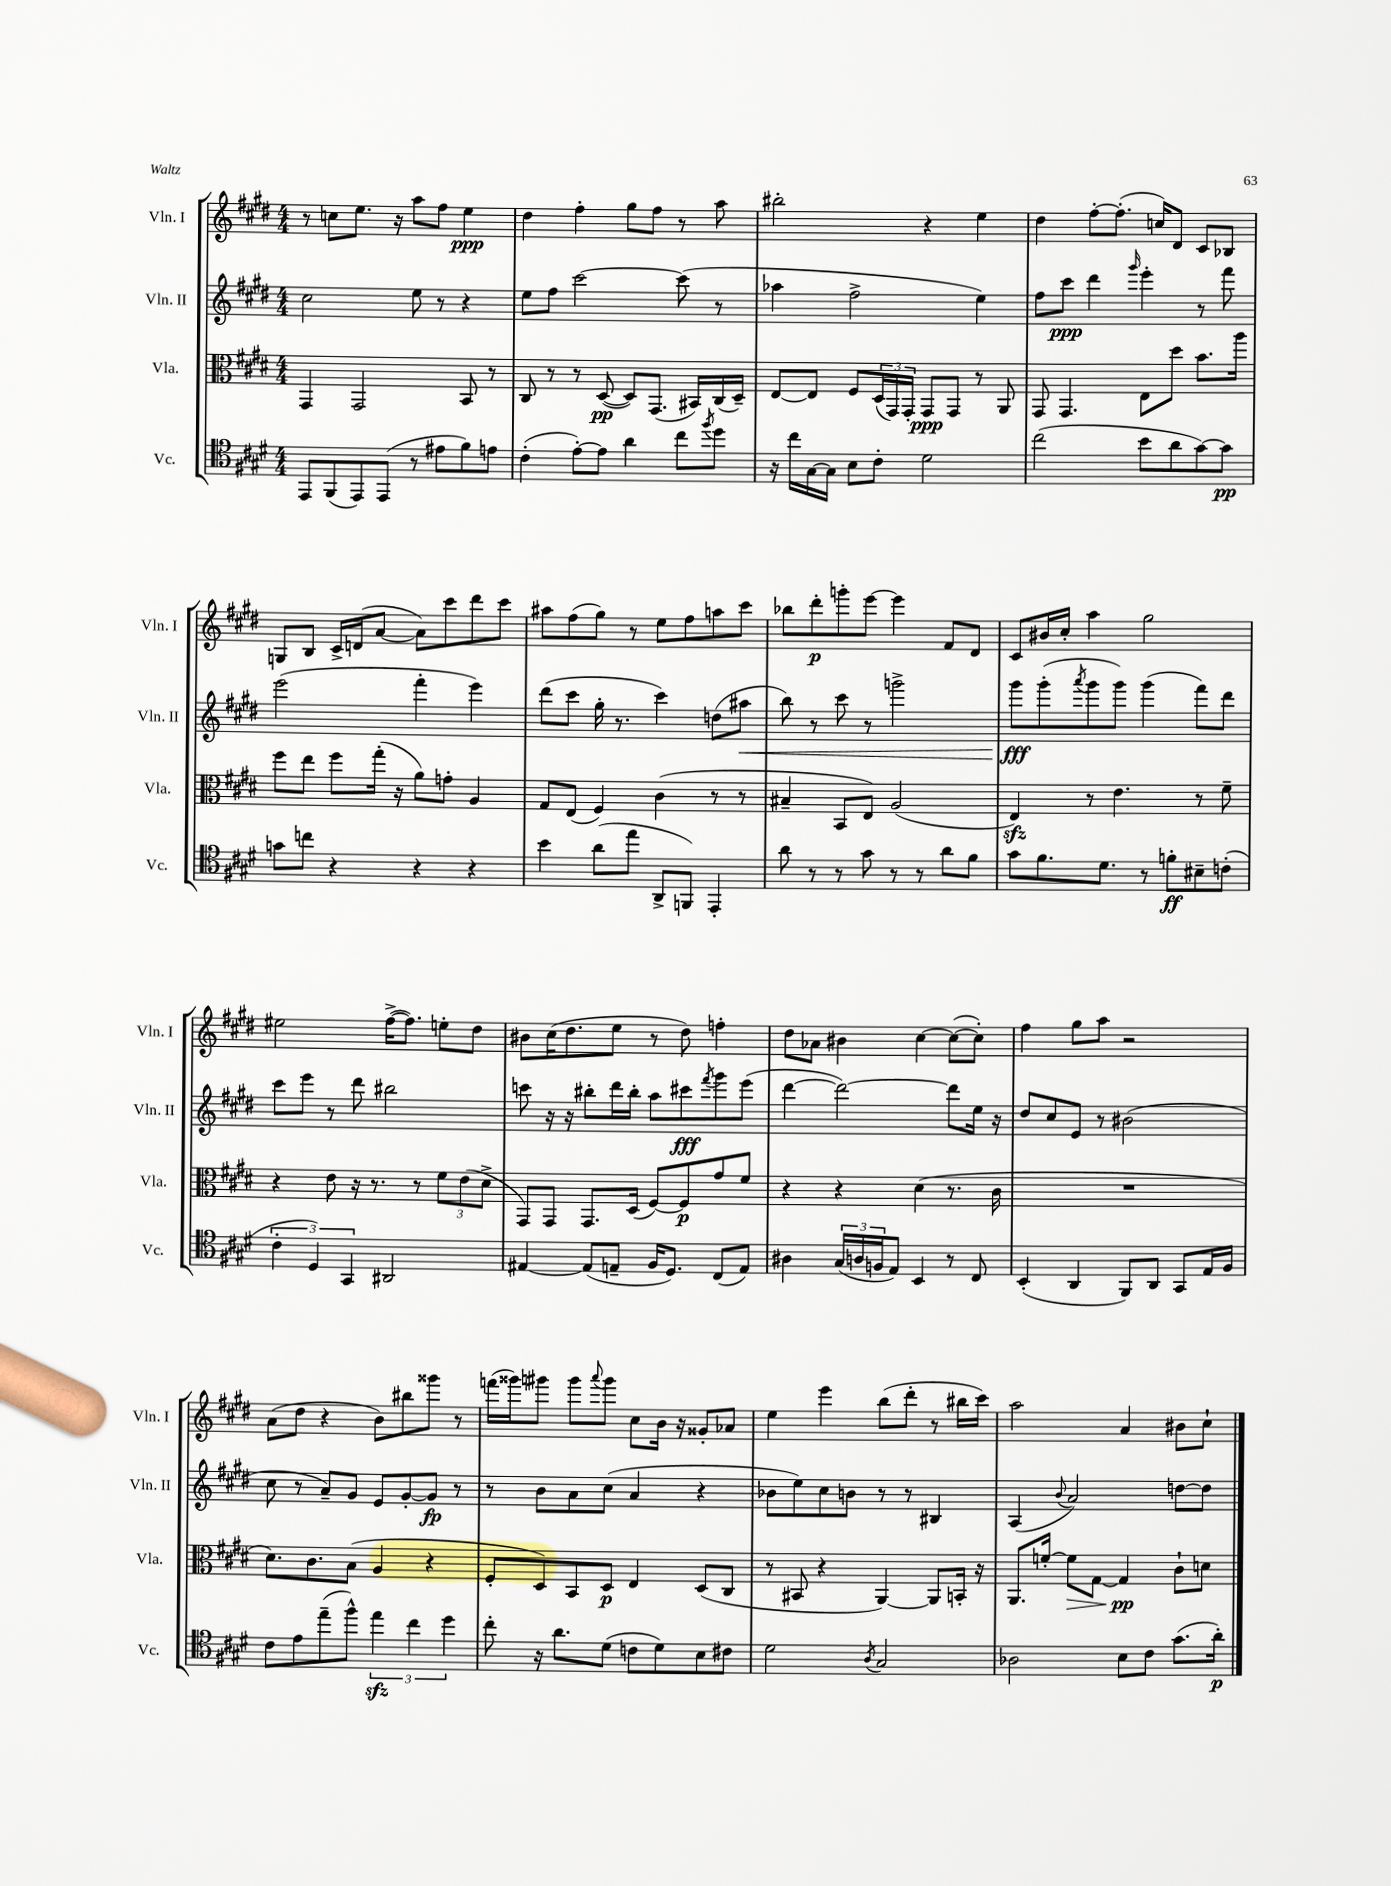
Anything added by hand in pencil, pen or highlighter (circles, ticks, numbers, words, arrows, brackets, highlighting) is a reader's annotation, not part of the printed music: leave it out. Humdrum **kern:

**kern	**kern	**kern	**kern
*staff4	*staff3	*staff2	*staff1
*clefC4	*clefC3	*clefG2	*clefG2
*k[f#c#g#d#]	*k[f#c#g#d#]	*k[f#c#g#d#]	*k[f#c#g#d#]
*M4/4	*M4/4	*M4/4	*M4/4
8EE	4GG#	2cc#	8r
(8FF#	.	.	8cc
8EE)	2GG#	.	8.ee
(8EE	.	.	.
.	.	.	16r
8r	.	8ee	8aa
8e#	.	8r	8ff#
8f#)	8BB	4r	4ee
8e	8r	.	.
=	=	=	=
(4c#'	8C#	8ee	4dd#
.	8r	8ff#	.
[8e')	8r	[2ccc#	4ff#'
8e]	([8D#	.	.
4a	8D#])	.	8gg#
.	(8.GG#	.	8ff#
8cc#	.	(8ccc#]	8r
.	16BB#)	.	.
8qff#	.	.	.
8dd#	(16C#	8r	8aa
.	16D#~)	.	.
=	=	=	=
16r	[8E	4aa-	2bb#'
16cc#	.	.	.
[16G#	8E]	.	.
16G#]	.	.	.
8B	8F#	2ff#^	.
8c#'	(24D#	.	.
.	24GG#)	.	.
.	24GG#'	.	.
2d#	8GG#	.	4r
.	8GG#	.	.
.	8r	4ee)	4ee
.	8AA	.	.
=	=	=	=
(2cc#	8GG#	8ff#	4dd#
.	4.GG#	8ccc#	.
.	.	4ddd#	[8ff#'
.	.	.	(8.ff#']
.	.	16qqggg#	.
8b	8E	4eee'	.
.	.	.	16cc)
8a	8dd#	.	8d#
[8g#)	8.b	8r	8c#
8g#]	.	8fff#	8B-
.	16aa	.	.
=	=	=	=
8g	8ff#	(2eee	8G
8cc	8ee	.	8B
4r	8ff#	.	16c#^
.	.	.	(16d
.	(16gg#'	.	[8a
.	16r	.	.
4r	8a)	4fff#'	8a])
.	8g'	.	8ccc#
4r	4A	4eee)	8ddd#
.	.	.	8ccc#
=	=	=	=
4b	8G#	(8ddd#	8aa#
.	(8E	8ccc#	(8ff#
(8a	4F#)	16gg#'	8gg#)
.	.	8.r	.
8ee	.	.	8r
8AA^	(4c#	4ccc#)	8ee
8FF)	.	.	8ff#
4EE'	8r	(8dd	8aa
.	8r	8aa#	8ccc#
=	=	=	=
8a	4B#~	8bb)	8bb-
8r	.	8r	8ddd#'
8r	8BB	8ccc#	8ggg'
8g#	8E)	8r	[8eee
8r	(2A	2ggg^	4eee]
8r	.	.	.
8a	.	.	8f#
8f#	.	.	8d#
=	=	=	=
8g#	4E)	8ggg#	8c#
8.f#	.	(8ggg#'	16b#
.	.	.	16cc#'
.	.	8qaaa	.
.	8r	8ggg#	4aa
8.d#	.	.	.
.	4.e	8ggg#)	.
8r	.	(4ggg#	2gg#
8f'	.	.	.
8B#~	8r	8fff#)	.
(8c'	8f#~	8ddd#	.
=	=	=	=
6c#'	4r	8ccc#	2ee#
.	.	8eee	.
6D#)	.	.	.
.	8e	8r	.
6GG#	.	.	.
.	16r	8ddd#	.
.	8.r	.	.
2AA#	.	2bb#	([16ff#^
.	.	.	8.ff#])
.	8r	.	.
.	12f#	.	8ee'
.	(12e	.	.
.	.	.	8dd#
.	12d#^	.	.
=	=	=	=
[4E#	8GG#)	8ccc	8b#
.	8GG#	16r	(16cc#
.	.	16r	8.dd#
(8E#]	8.GG#	8bb#'	.
8E~	.	16ddd#	8ee
.	(16D#	16bb#'	.
16F#	[8F#)	8aa	8r
8.D#)	.	.	.
.	8F#]	8ccc#	8dd#)
.	.	8qfff#	.
(8C#	8g#	8ggg#	4ff'
8E)	8f#	(8eee	.
=	=	=	=
4A#	4r	[4ddd#	8dd#
.	.	.	8a-
(24G#	4r	2ddd#_)	4b#
24A	.	.	.
24F	.	.	.
8E)	.	.	.
4BB	(4d#	.	[4cc#
8r	8.r	8ddd#]	(8cc#_
8C#	.	16ee	8cc#'])
.	16c#	16r	.
=	=	=	=
(4BB'	1r	8dd#	4ff#
.	.	8cc#	.
4AA	.	8e	8gg#
.	.	8r	8aa
8FF#)	.	(2b#	2r
8AA	.	.	.
8GG#	.	.	.
16E	.	.	.
16F#	.	.	.
=	=	=	=
8c#	8.d#)	8cc#	(8a
8e	.	8r	8dd#
.	8.c#	.	.
(8ee~	.	8a~)	4r
8ff#^^)	(8B	8g#	.
6ee	4A	8e	8b)
.	.	[8g#'	8bb#
6cc#	.	.	.
.	4r	8g#]	8ggg##
6dd#	.	.	.
.	.	8r	8r
=	=	=	=
8cc#'	8F#'	8r	(16fff
.	.	.	16ggg##)
16r	8D#)	8b	8ggg#
8.a	.	.	.
.	8BB	8a	8ggg#
.	.	.	8qqaaa
(8d#	8D#	(8cc#	8ggg#
8c	4E	4a	8cc#
8d#)	.	.	16b
.	.	.	16r
8B	(8D#	4r	8g##'
8c#	8C#	.	8a-
=	=	=	=
2d#	8r	8b-	4ee
.	8BB#	8ee)	.
.	4r	8cc#	4eee
.	.	8b	.
8qA	.	.	.
2G#	[4AA)	8r	(8bb
.	.	8r	8ddd#'
.	8AA]	4B#	8r
.	16BB'	.	16bb#
.	16r	.	16ccc#)
=	=	=	=
2A-	8.AA	(4A	2aa
.	[16f'	.	.
.	.	8qqb	.
.	8f]	2a)	.
.	[8G#	.	.
8B	4G#]	.	4a
8c#	.	.	.
(8.g#	8c#`	[8dd	8b#
.	8d	8dd]	8cc#`
16a')	.	.	.
==	==	==	==
*-	*-	*-	*-
